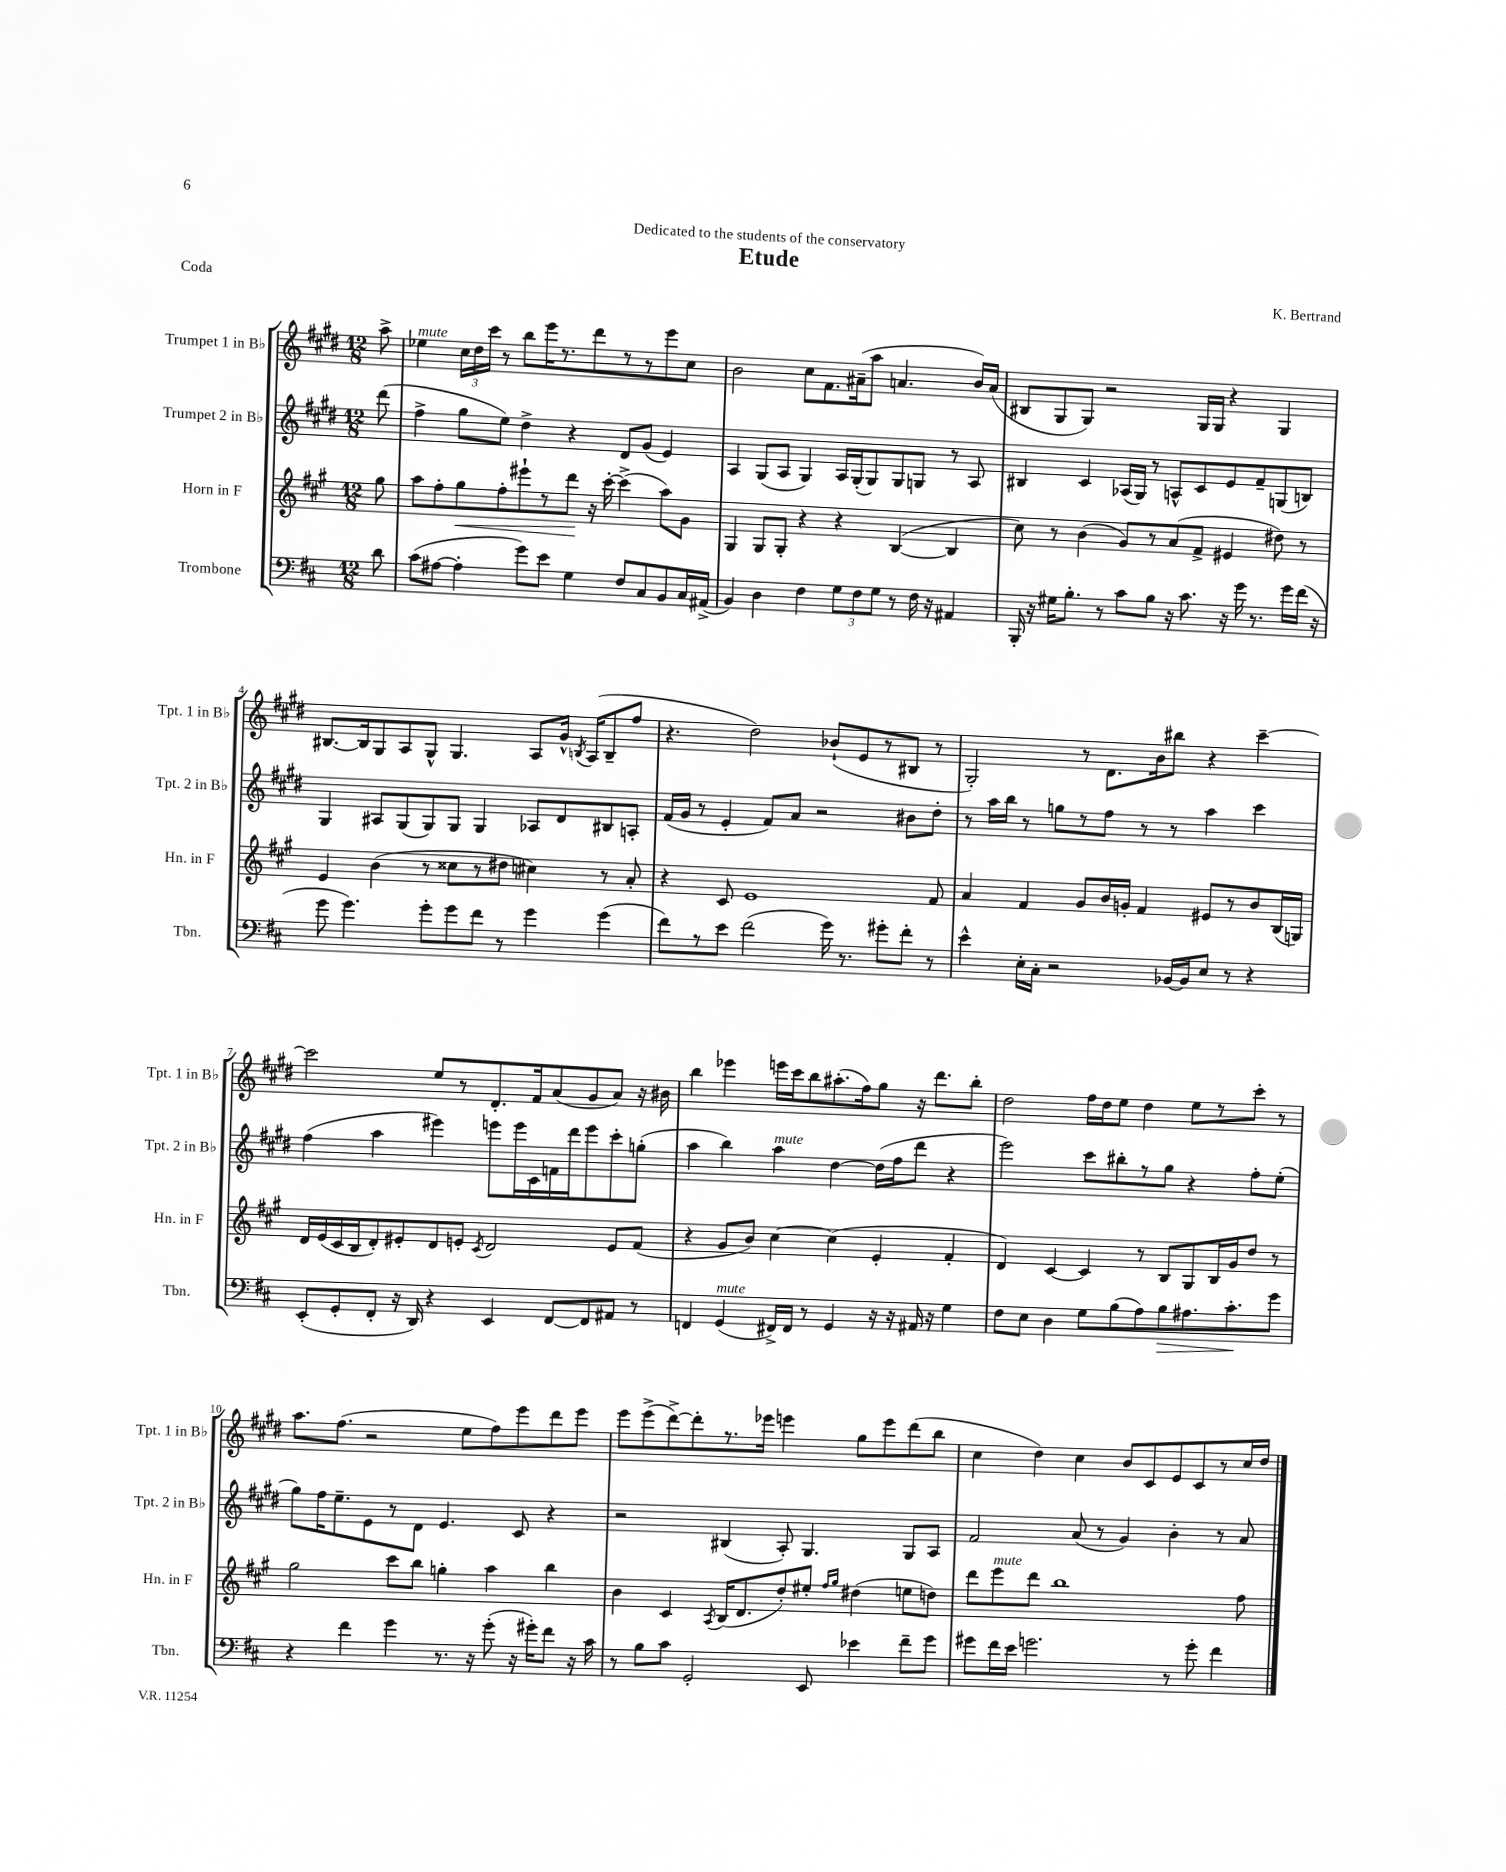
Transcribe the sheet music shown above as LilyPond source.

\header { title = "Etude" composer = "K. Bertrand" dedication = "Dedicated to the students of the conservatory" piece = "Coda" }
<<
\new StaffGroup <<
\new Staff = "s0" \with { instrumentName = "Trumpet 1 in Bb" shortInstrumentName = "Tpt. 1 in Bb" } {
    \clef treble \key e \major \numericTimeSignature \time 12/8 \partial 8
    \autoBeamOff a''8-> |
    ees''4^\markup { \italic "mute" } \tuplet 3/2 { cis''16[ dis''16 cis'''16] } r8 b''8[ e'''16 r8. dis'''8 r8 r8 e'''8 cis''8] |
    b'2 cis''8[ fis'8. ais'16--( a''8] a'4. b'16[) a'16]( |
    bis8[ gis8 gis8]) r2 gis16[ gis16] r4 gis4 |
    bis8.[~ bis16 gis8 a8 gis8]-^ gis4. a8[ gis'16]-^ \acciaccatura { b8 } a16[( b8-- fis''8] |
    r4. dis''2) bes'8[-!( e'8 r8 bis8] r8 |
    gis2-.) r8 dis'8.[ b'16 bis''8] r4 cis'''4~-- |
    cis'''2 e''8[ r8 dis'8.-. fis'16 a'8( gis'8 a'8]) r16 bis'16 |
    b''4 ees'''4 e'''16[ cis'''16 b''8 ais''8.-.( fis''16) gis''8] r16 dis'''8.[ b''8]-. |
    dis''2 fis''16[ dis''16 e''8] dis''4 e''8[ r8 cis'''8]-. r8 |
    a''8.[ fis''8.]( r2 e''8[ fis''8) e'''8 dis'''8 e'''8] |
    e'''8[ e'''8->( dis'''8~->) dis'''8-. r8. ees'''16] e'''4 gis''8[ e'''8 dis'''8( b''8] |
    cis''4 dis''4) cis''4 b'8[ cis'8 e'8 cis'8 r8 cis''16 dis''16] \bar "|." |
}
\new Staff = "s1" \with { instrumentName = "Trumpet 2 in Bb" shortInstrumentName = "Tpt. 2 in Bb" } {
    \clef treble \key e \major \numericTimeSignature \time 12/8 \partial 8
    \autoBeamOff dis'''8( |
    fis''4-> gis''8[ e''8]) dis''4-> r4 dis'8[ gis'8]( e'4) |
    a4 gis8[( a8] gis4) a16[ gis16-.( gis8) gis8 g8] r8 a8 |
    bis4 cis'4 aes16[( gis16]) r8 a8[-^ cis'8 e'8 fis'8-- g8( b8]) |
    gis4 ais8[ gis8( gis8) gis8] gis4 aes8[ dis'8 bis8 a8]-. |
    fis'16[( gis'16] r8 e'4-. fis'8[) a'8] r2 bis'8[ dis''8]-. |
    r8 a''16[ b''16] r8 g''8[ r8 fis''8] r8 r8 a''4 cis'''4 |
    fis''4( a''4 eis'''4) e'''8[ e'''16 cis'16 f'16 dis'''16 e'''8 cis'''8-. g''8]-.( |
    a''4 b''4) a''4^\markup { \italic "mute" } dis''4~ dis''16[( fis''16 dis'''8] r4 |
    e'''2) cis'''8[ bis''8-. r8 gis''8] r4 fis''8[-. e''8]-.( |
    gis''8[) fis''16 e''8.-- e'8 r8 dis'8] e'4. cis'8 r4 |
    r2 bis4( a8-.) gis4. gis8[ a8] |
    fis'2 a'8( r8 gis'4) b'4-. r8 a'8 \bar "|." |
}
\new Staff = "s2" \with { instrumentName = "Horn in F" shortInstrumentName = "Hn. in F" } {
    \clef treble \key a \major \numericTimeSignature \time 12/8 \partial 8
    \autoBeamOff gis''8 |
    a''8[ fis''8-. gis''8\< fis''8-. eis'''8-! r8 d'''8]\! r16 cis'''16~-. cis'''4->( a''8[) gis'8] |
    gis4 gis8[ gis8]-. r4 r4 b4~( b4 |
    cis''8) r8 b'4( gis'8[) r8 a'8( fis'8]-> eis'4 dis''8) r8 |
    e'4 b'4( r8 cisis''8[ r8 dis''8] cis''4) r8 a'8-. |
    r4 cis'8 e'1 fis'8 |
    a'4 fis'4 gis'8[ b'16 g'16]-. fis'4 eis'8[ r8 b'8 b16( g16]) |
    d'16[ e'16( cis'16 b16 d'8-.) eis'8-. d'8 e'8]-. \acciaccatura { cis'8 } d'2 e'8[ fis'8]( |
    r4 gis'8[ b'8]) cis''4~ cis''4( e'4-. fis'4-. |
    d'4) cis'4~ cis'4 r8 b8[ gis8 b16 gis'16 d''8] r8 |
    gis''2 cis'''8[ b''8] g''4-. a''4 b''4 |
    b'4 cis'4 \acciaccatura { a8 } b16[( d'8. d''8-.) eis''8]-. \grace { fis''16[ gis''16] } dis''4( e''8[ d''8]) |
    d'''8[ e'''8^\markup { \italic "mute" } d'''8] b''1 fis''8 \bar "|." |
}
\new Staff = "s3" \with { instrumentName = "Trombone" shortInstrumentName = "Tbn." } {
    \clef bass \key d \major \numericTimeSignature \time 12/8 \partial 8
    \autoBeamOff d'8 |
    cis'8[( ais8]~ ais4-. g'8[) e'8] g4 fis8[ cis8 b,8 cis16 ais,16]->( |
    b,4) d4 fis4 \tuplet 3/2 { g8[ fis8 g8] } r8 fis16 r16 ais,4 |
    b,,16-. r16 gis16[ b8.]-. r8 cis'8[ b8] r16 cis'8. r16 g'16 r8. g'16[ fis'16]( r16 |
    g'8 g'4.) g'8[-. g'8 fis'8] r8 g'4 g'4( |
    fis'8[) r8 e'8] fis'2( g'16) r8. gis'8[-. fis'8]-. r8 |
    e'4-^ e16[-. cis16]-. r2 bes,16[~ bes,16 e8] r8 r4 |
    e,8[-.( g,8-. fis,8]-. r16 d,16) r4 e,4 fis,8[~ fis,8 ais,8] r8 |
    f,4 g,4^\markup { \italic "mute" }( fis,16[->) fis,16] r8 g,4 r16 r16 ais,16 r16 g4 |
    fis8[ e8] d4 g8[ b8( a8) b8\> ais8. cis'8.-.\! g'8] |
    r4 fis'4 g'4 r8. r16 g'8-.( r16 gis'16[-.) fis'8] r16 cis'16 |
    r8 b8[ cis'8] g,2-. e,8 ees'4 fis'8[-- g'8] |
    gis'8[ fis'16 e'16] g'2. r8 g'8-. fis'4 \bar "|." |
}
>>
>>
